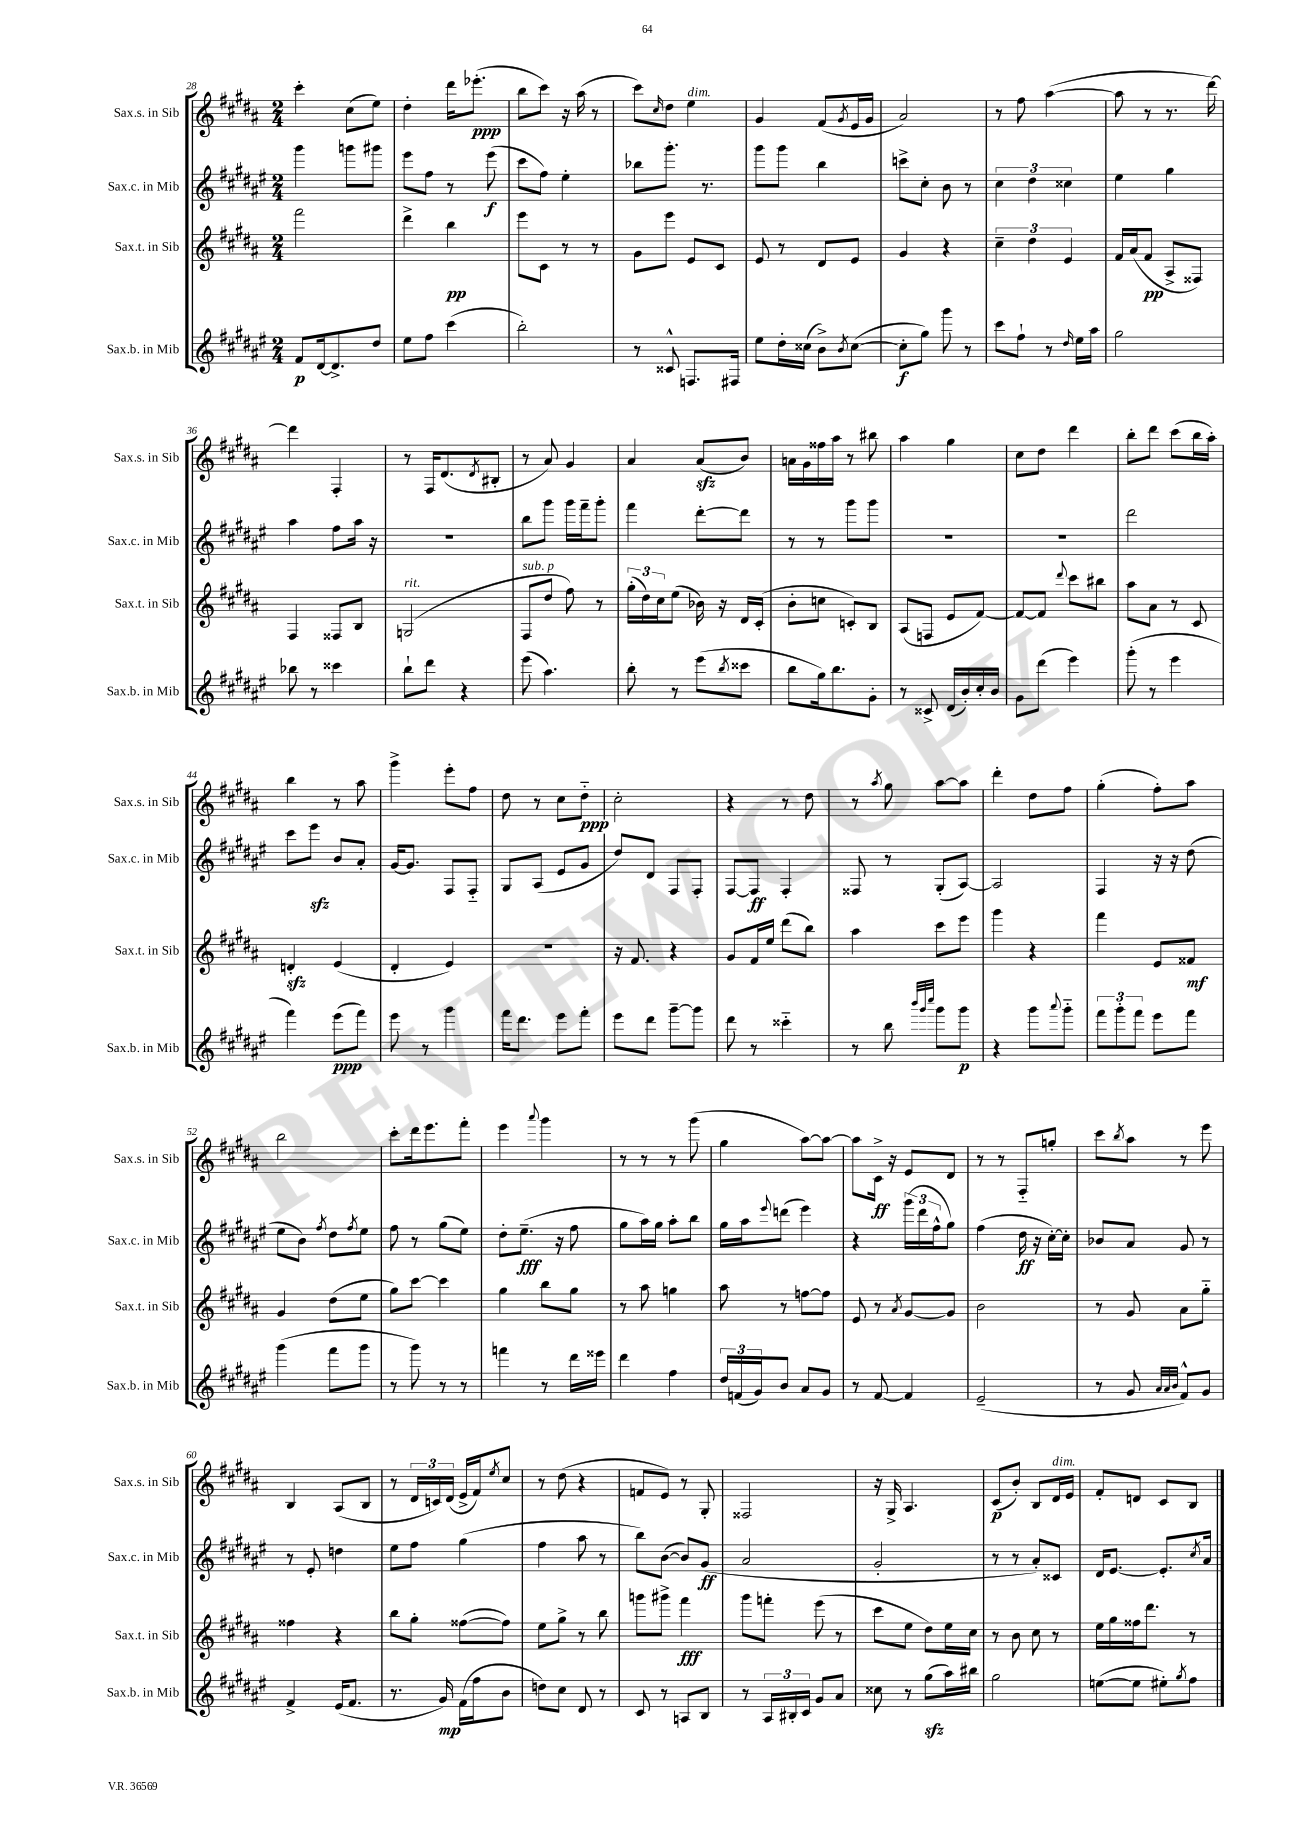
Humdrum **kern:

**kern	**kern	**kern	**kern
*staff4	*staff3	*staff2	*staff1
*clefG2	*clefG2	*clefG2	*clefG2
*k[f#c#g#d#a#e#]	*k[f#c#g#d#a#]	*k[f#c#g#d#a#e#]	*k[f#c#g#d#a#]
*M2/4	*M2/4	*M2/4	*M2/4
8f#/L	2fff#\	4ggg#\	4ccc#'\
[16d#/k	.	.	.
8.d#^/]	.	.	.
.	.	8ggg\L	(8cc#\L
8dd#/J	.	8ggg#\J	8ee\J)
=	=	=	=
8ee#\L	4ddd#^\	8eee#\L	4dd#'\
8ff#\J	.	8ff#\J	.
(4ccc#\	4bb\	8r	16ddd#\LK
.	.	.	(8.eee-'\J
.	.	(8eee#\	.
=	=	=	=
2bb'\)	8eee\L	8ccc#\L	8bb\L
.	8c#\J	8ff#\J)	8ccc#\J)
.	8r	4ee#'\	16r
.	.	.	(16aa#\
.	8r	.	8r
=	=	=	=
8r	8g#\L	8bb-\L	8ccc#\L)
.	.	.	16qqcc#/
8c##^^/	8eee\J	8.ggg#'\J	8dd#\J
8.F/L	8e/L	.	4ee\
.	.	8.r	.
.	8c#/J	.	.
16F#/Jk	.	.	.
=	=	=	=
8ee#\L	8e/	8ggg#\L	4g#/
16dd#'\L	8r	8ggg#\J	.
(16cc##\JJ	.	.	.
8b^\L)	8d#/L	4bb\	(8f#/L
8qb/	.	.	8qg#/
([8cc##\J	8e/J	.	16e/L
.	.	.	16g#/JJ
=	=	=	=
8cc##'\]L	4g#/	8ccc^\L	2a#/)
8gg#\J)	.	8cc#'\J	.
8ggg#\	4r	8b\	.
8r	.	8r	.
=	=	=	=
8ccc#\L	6cc#~\	6cc#\	8r
8ff#`\J	.	.	8ff#\
.	6dd#\	6dd#\	.
8r	.	.	([4aa#\
.	6e/	6cc##\	.
16qqdd#/	.	.	.
16ee#\LL	.	.	.
16aa#\JJ	.	.	.
=	=	=	=
2gg#\	16f#/LL	4ee#\	8aa#\]
.	(16a#/J	.	.
.	8f#/J	.	8r
.	8A#^/L	4gg#\	8.r
.	8F##/J)	.	.
.	.	.	[16ddd#\)
=	=	=	=
8bb-\	4F#/	4aa#\	4ddd#\]
8r	.	.	.
4ccc##\	8F##/L	8ff#\L	4F#'/
.	8B/J	16aa#\Jk	.
.	.	16r	.
=	=	=	=
8bb`\L	(2G/	2r	8r
8ddd#\J	.	.	16F#/LK
.	.	.	(8.d#/
4r	.	.	.
.	.	.	8qd#/
.	.	.	8B#'/J
=	=	=	=
(8eee#\	8F#/L	8bb\L	8r
4.aa#\)	8dd#/J	8ggg#\J	8a#/)
.	8ff#\)	16ggg#\LL	4g#/
.	.	16fff#~\J	.
.	8r	8ggg#'\J	.
=	=	=	=
8bb'\	(24gg#'\LL	4fff#\	4a#/
.	24dd#\)	.	.
.	24cc#\J	.	.
8r	(8ee\J	.	.
(8eee#\L	16b-\)	[8ddd#'\L	(8a#/L
.	16r	.	.
8qbb/	.	.	.
8ccc##\J	16d#/LL	8ddd#\]J	8b/J)
.	(16c#'/JJ	.	.
=	=	=	=
8bb\L	8b'\L	8r	16a\LL
.	.	.	16g#\
16gg#\k)	8cc\J	8r	16ff##\
8.bb\	.	.	16aa#\JJ
.	8c'/L)	8ggg#\L	8r
8g#'\J	8B/J	8ggg#\J	8bb#\
=	=	=	=
8r	(8A#/L	2r	4aa#\
8c##^/	8F/J	.	.
(16d#/LL	8e/L	.	4gg#\
16b'/)	.	.	.
16cc#'/	[8f#/J)	.	.
16b/JJ	.	.	.
=	=	=	=
8g#\L	8f#/_L	2r	8cc#\L
(8ddd#\J	8f#/]J	.	8dd#\J
.	8qqddd#/	.	.
4eee#\)	8ccc#\L	.	4ddd#\
.	8bb#\J	.	.
=	=	=	=
(8ggg#'\	8aa#\L	2ddd#\	8bb'\L
8r	8a#\J	.	8ddd#\J
4eee#\	8r	.	(8ccc#\L
.	8c#/	.	16bb\L
.	.	.	16aa#'\JJ)
=	=	=	=
4fff#\)	4d'/	8ccc#\L	4bb\
.	.	8eee#\J	.
(8eee#\L	(4e/	8b/L	8r
8fff#\J)	.	8a#'/J	8aa#\
=	=	=	=
8eee#\	4d#'/	[16g#/LK	4ggg#^\
.	.	8.g#/]J	.
8r	.	.	.
4ggg#\	4e/)	8F#/L	8eee'\L
.	.	8F#'~/J	8ff#\J
=	=	=	=
16fff#\LK	2r	8G#/L	8dd#\
8.ddd#\J	.	.	.
.	.	(8A#/J	8r
8eee#\L	.	8e#/L	8cc#\L
8fff#'\J	.	8g#/J	8dd#'~\J
=	=	=	=
8eee#\L	16r	8dd#/L)	2cc#'\
.	8.f#/	.	.
8ddd#\J	.	8d#/J	.
[8ggg#~\L	4r	8F#/L	.
8ggg#\]J	.	8F#'/J	.
=	=	=	=
8ddd#\	8g#/L	[8F#/L	4r
8r	16f#/L	8F#/]J	.
.	16ee/JJ	.	.
4ccc##'~\	(8ddd#\L	4F#'/	8r
.	8bb\J)	.	8dd#\
=	=	=	=
8r	4aa#\	8F##/	8r
.	.	.	8qaa#/
8bb\	.	8r	8gg#\
32qqbbb/LLL	.	.	.
32qqggg#/	.	.	.
32qqcccc#/JJJ	.	.	.
8ggg#\L	8ccc#\L	(8G#'/L	[8aa#\L
8ggg#\J	8eee\J	[8A#/J)	8aa#\]J
=	=	=	=
4r	4ggg#\	2A#/]	4ddd#'\
8ggg#\L	4r	.	8dd#\L
8qqaaa#/	.	.	.
8ggg#'~\J	.	.	8ff#\J
=	=	=	=
12fff#\L	4fff#\	4F#/	(4gg#'\
12ggg#'\	.	.	.
12fff#\J	.	.	.
8eee#\L	8e/L	16r	8ff#'\L)
.	.	16r	.
8fff#\J	8f##/J	(8dd#\	8aa#\J
=	=	=	=
(4ggg#\	4g#/	8ee#\L	2bb\
.	.	8b\J)	.
.	.	8qff#/	.
8fff#\L	(8dd#\L	8dd#\L	.
.	.	8qff#/	.
8ggg#\J	8ee\J	8ee#\J	.
=	=	=	=
8r	8gg#\L)	8ff#\	8ccc#'\L
8ggg#\)	[8ccc#\J	8r	16ddd#\k
.	.	.	8.eee\
8r	4ccc#\]	(8gg#\L	.
8r	.	8ee#\J)	8fff#'\J
=	=	=	=
4fff\	4gg#\	8dd#'\L	4eee\
.	.	(8.ee#~\J	.
.	.	.	8qqaaa#/
8r	8bb\L	.	4ggg#\
.	.	16r	.
16ddd#\LL	8gg#\J	8ff#\	.
16eee##\JJ	.	.	.
=	=	=	=
4ddd#\	8r	8gg#\L	8r
.	8aa#\	16aa#\L)	8r
.	.	16gg#\JJ	.
4ff#\	4gg\	8aa#'\L	8r
.	.	8bb\J	(8ggg#\
=	=	=	=
24dd#/LL	8aa#\	16gg#\LL	4gg#\
(24f/	.	.	.
.	.	16aa#\J	.
24g#/J)	.	.	.
.	.	8qqeee#/	.
8b/J	8r	(8ddd\J	.
8a#/L	[8ff\L	4eee#\)	[8aa#\L)
8g#/J	8ff\]J	.	8aa#\_J
=	=	=	=
8r	8e/	4r	8aa#\]L
[8f#/	8r	.	16c#^\Jk
.	.	.	16r
.	8qa#/	.	.
4f#/]	[8g#/L	(24ggg#\LL	8e/L
.	.	24ddd#\	.
.	.	24ff#^^\J	.
.	8g#/]J	8gg#\J)	8d#/J
=	=	=	=
(2e#~/	2b\	(4ff#\	8r
.	.	.	8r
.	.	16dd#\	8F#'~/L
.	.	16r	.
.	.	[16cc#'\LL)	8gg'/J
.	.	16cc#'\]JJ	.
=	=	=	=
8r	8r	8b-/L	8ccc#\L
.	.	.	8qbb/
8g#/	8g#/	8a#/J	8aa#\J
32qqa#/LLL	.	.	.
32qqa#/	.	.	.
32qqb/JJJ	.	.	.
8f#^^/L)	8a#\L	8g#/	8r
8g#/J	8gg#'~\J	8r	8eee\
=	=	=	=
4f#^/	4ff##\	8r	4B/
.	.	8e#'/	.
(16e#/LK	4r	4dd\	(8A#/L
8.f#/J	.	.	.
.	.	.	8B/J
=	=	=	=
8.r	8bb\L	8ee#\L	8r
.	8gg#'\J	8ff#\J	24d#/LL
.	.	.	24c/)
16g#/)	.	.	.
.	.	.	(24d#/JJ
(16f#\LL	([8ff##\L	(4gg#\	16e^/LL
16ff#\J	.	.	16f#/J)
.	.	.	8qee/
8b\J	8ff##\]J)	.	8cc#/J
=	=	=	=
8dd\L)	8ee\L	4ff#\	8r
8cc#\J	8gg#^\J	.	(8dd#\
8d#/	8r	8aa#\	4r
8r	8bb\	8r	.
=	=	=	=
8c#/	8ggg\L	8bb\L)	8f/L
8r	8ggg#^\J	([8b\J	8e/J)
8A/L	4fff#\	8b/]L)	8r
8B/J	.	(8g#/J	8G#'/
=	=	=	=
8r	8ggg#\L	2a#/	2F##/
24A#/LL	8fff'\J	.	.
24B#'/	.	.	.
24c#/JJ	.	.	.
8g#/L	(8eee\	.	.
8a#/J	8r	.	.
=	=	=	=
8cc##\	8ccc#\L	2g#'/	16r
.	.	.	16G#^/
8r	8ee\J	.	4.A#/
(8gg#\L	8dd#\L)	.	.
16aa#\L)	16ee\L	.	.
16bb#\JJ	16cc#\JJ	.	.
=	=	=	=
2gg#\	8r	8r	(8c#/L
.	8b\	8r	8b'/J)
.	8cc#\	8a#'/L)	8B/L
.	8r	8c##/J	16d#/L
.	.	.	16e/JJ
=	=	=	=
([8ee\L	16ee\LL	16d#/LK	8f#'/L
.	16gg#\	[8.e#/J	.
8ee\]J	16ff##\J	.	8d/J
.	8.ddd#\J	.	.
8ee#'\L)	.	8.e#'/]L	8c#/L
8qgg#/	.	.	.
8ff#\J	8r	.	8B/J
.	.	8qcc#/	.
.	.	16a#/Jk	.
==	==	==	==
*-	*-	*-	*-
